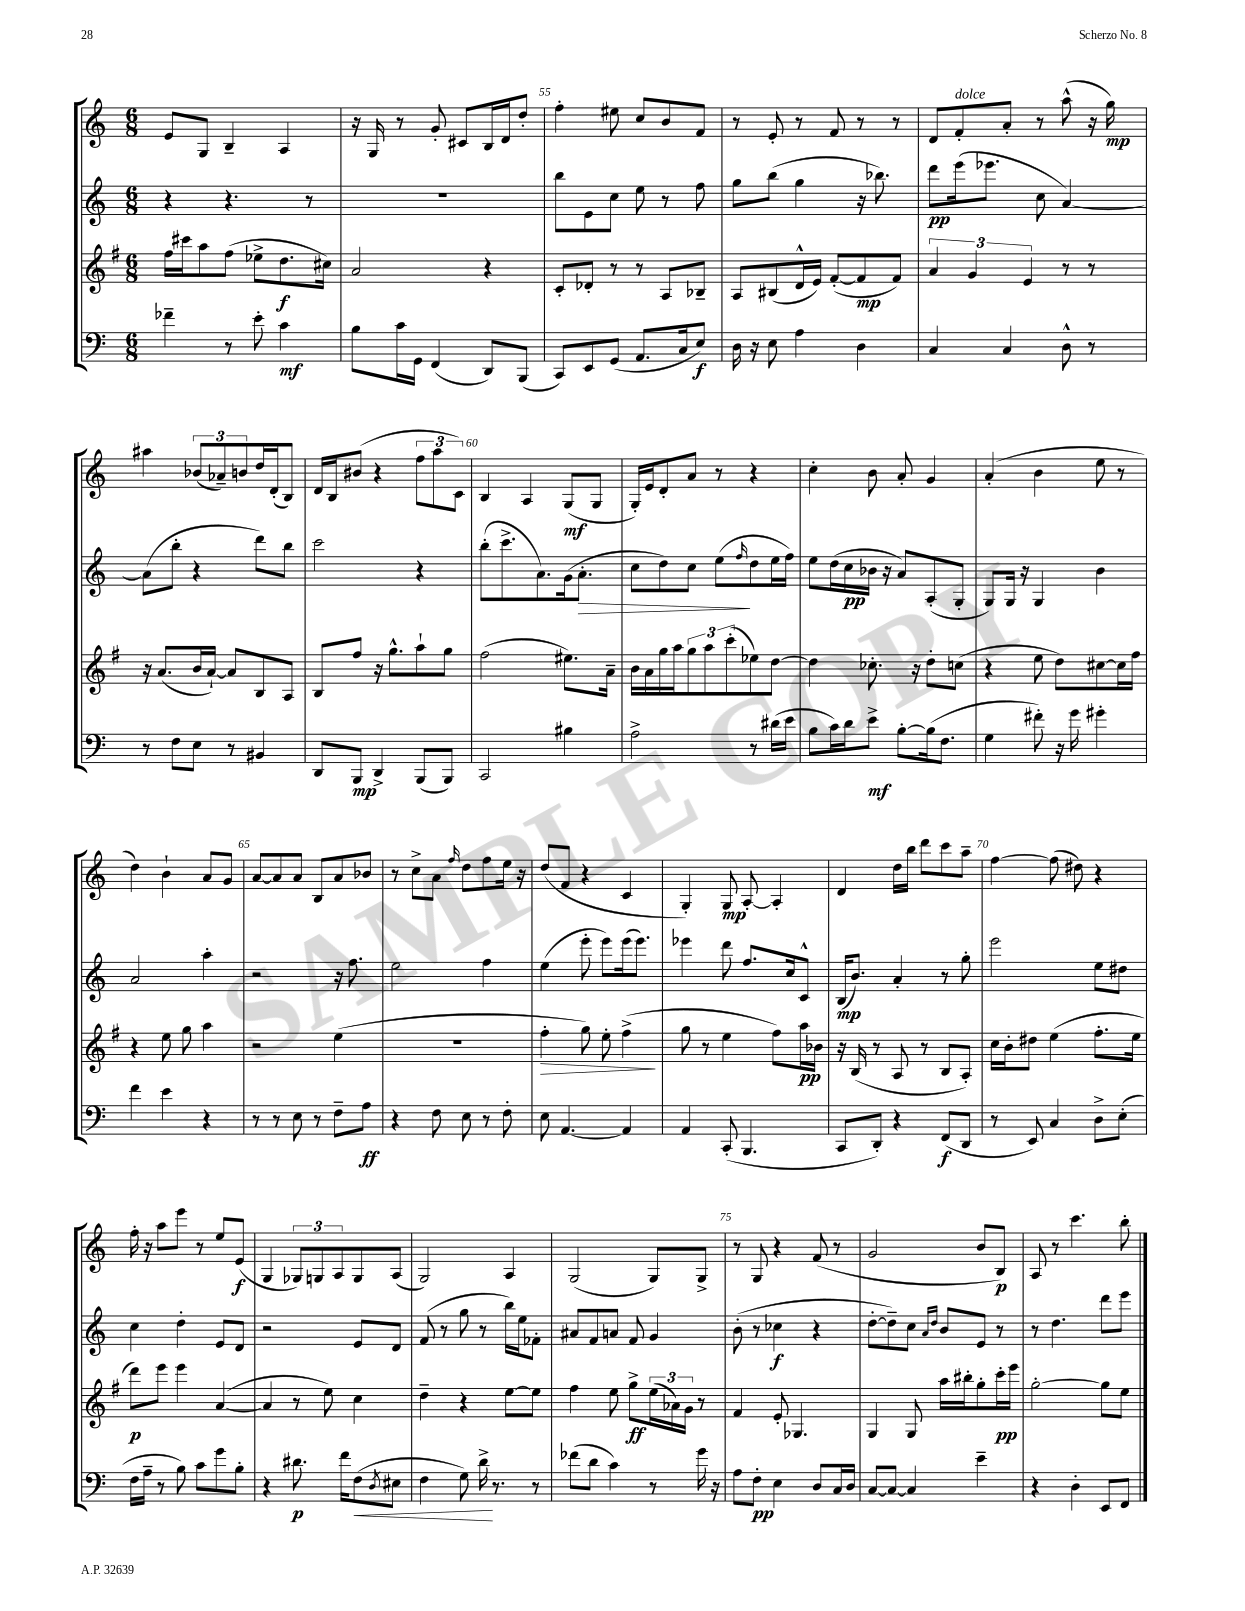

**kern	**dynam	**kern	**dynam	**kern	**dynam	**kern	**dynam
*part4	*part4	*part3	*part3	*part2	*part2	*part1	*part1
*staff4	*staff4	*staff3	*staff3	*staff2	*staff2	*staff1	*staff1
*clefF4	*	*clefG2	*	*clefG2	*	*clefG2	*
*k[]	*	*k[f#]	*	*k[]	*	*k[]	*
*M6/8	*	*M6/8	*	*M6/8	*	*M6/8	*
=53	=53	=53	=53	=53	=53	=53	=53
4f-X~\	.	16ff#\LL	.	4r	.	8e/L	.
.	.	16ccc#X\J	.	.	.	.	.
.	.	8aa\	.	.	.	8G/J	.
8r	.	(8ff#\J	.	4.r	.	4B~/	.
8e'\	.	8ee-X^\L	.	.	.	.	.
4c\	mf	8.dd\	f	.	.	4A/	.
.	.	.	.	8r	.	.	.
.	.	16cc#X\Jk)	.	.	.	.	.
=54	=54	=54	=54	=54	=54	=54	=54
8B\L	.	2a/	.	2.r	.	16r	.
.	.	.	.	.	.	16G/	.
16c\L	.	.	.	.	.	8r	.
16GG\JJ	.	.	.	.	.	.	.
(4FF/	.	.	.	.	.	8g'/	.
.	.	.	.	.	.	8c#X/L	.
8DD/L)	.	4r	.	.	.	16B/L	.
.	.	.	.	.	.	16d/J	.
(8BBB/J	.	.	.	.	.	8dd'/J	.
=55	=55	=55	=55	=55	=55	=55	=55
8CC/L)	.	8c'/L	.	8bb\L	.	4ff'\	.
8EE/	.	8d-X'/J	.	8e\	.	.	.
(8GG/J	.	8r	.	8cc\J	.	8ee#X\	.
8.AA/L	.	8r	.	8ee\	.	8cc/L	.
.	.	8A/L	.	8r	.	8b/	.
16C/k	.	.	.	.	.	.	.
8E/J)	f	8B-X~/J	.	8ff\	.	8f/J	.
=56	=56	=56	=56	=56	=56	=56	=56
16D\	.	8A/L	.	8gg\L	.	8r	.
16r	.	.	.	.	.	.	.
8E\	.	(8B#X/	.	(8bb\J	.	8e'/	.
4A\	.	16d^^/L	.	4gg\	.	8r	.
.	.	16e/JJ)	.	.	.	.	.
.	.	([8f#'/L	.	.	.	8f/	.
4D\	.	8f#/]	mp	16r	.	8r	.
.	.	.	.	8.bb-X\)	.	.	.
.	.	8f#/J)	.	.	.	8r	.
=57	=57	=57	=57	=57	=57	=57	=57
4C/	.	6a/	.	8ddd\L	pp	8d/L	.
!	!	!	!	!	!	!LO:TX:a:i:t=dolce	!
.	.	.	.	(16eee\k	.	8f'/	.
.	.	6g/	.	.	.	.	.
.	.	.	.	8.eee-X\J	.	.	.
4C/	.	.	.	.	.	8a'/J	.
.	.	6e/	.	.	.	.	.
.	.	.	.	8cc\	.	8r	.
8D^^\	.	8r	.	[4a/)	.	(8aa^^\	.
8r	.	8r	.	.	.	16r	.
.	.	.	.	.	.	16gg\)	mp
!!LO:LB:g=z
=58	=58	=58	=58	=58	=58	=58	=58
8r	.	16r	.	(8a\L]	.	4aa#X\	.
.	.	(8.a/L	.	.	.	.	.
8F\L	.	.	.	8bb'\J	.	.	.
8E\J	.	16b/L	.	4r	.	(12b-X/L	.
.	.	[16a`/JJ)	.	.	.	.	.
.	.	.	.	.	.	12a-X~/)	.
8r	.	8a/L]	.	.	.	.	.
.	.	.	.	.	.	12bn/	.
4BB#X/	.	8B/	.	8ddd\L)	.	16dd/L	.
.	.	.	.	.	.	(16d'/J	.
.	.	8A/J	.	8bb\J	.	8B/J)	.
=59	=59	=59	=59	=59	=59	=59	=59
8DD/L	.	8B/L	.	2ccc\	.	16d/LL	.
.	.	.	.	.	.	16B/J	.
8BBB/J	mp	8ff#/J	.	.	.	(8b#X/J	.
4DD^/	.	16r	.	.	.	4r	.
.	.	8.gg^^\L	.	.	.	.	.
(8BBB/L	.	8aa`\	.	4r	.	12ff\L	.
.	.	.	.	.	.	12aa\	.
8BBB/J)	.	8gg\J	.	.	.	.	.
.	.	.	.	.	.	12c\J)	.
=60	=60	=60	=60	=60	=60	=60	=60
2CC/	.	(2ff#\	.	(8bb'\L	.	4B/	.
.	.	.	.	8.ccc^\	.	.	.
.	.	.	.	.	.	4A/	.
.	.	.	.	8.a\)	.	.	.
4B#X\	.	8.ee#X\L)	.	(16g\k	.	(8G/L	mf
!	!	!	!	!	!LO:HP:b	!	!
.	.	.	.	8.a'\J	>	.	.
.	.	.	.	.	.	8G/J	.
.	.	16a~\Jk	.	.	.	.	.
=61	=61	=61	=61	=61	=61	=61	=61
2A^\	.	16b\LL	.	8cc\L	.	16G'/LL)	.
.	.	16a\	.	.	.	16e/J	.
.	.	16gg\	.	8dd\)	.	8d'/	.
.	.	16aa\J	.	.	.	.	.
.	.	12gg\	.	8cc\J	.	8a/J	.
.	.	12aa\	.	.	.	.	.
.	.	.	.	(8ee\L	.	8r	.
.	.	(12ccc'\	.	.	.	.	.
.	.	.	.	16qqff/	.	.	.
8r	.	8ee-X\)	.	8dd\	]	4r	.
(16d#X\LL	.	[8dd\J	.	16ee\L	.	.	.
16e\JJ	.	.	.	16ff\JJ)	.	.	.
=62	=62	=62	=62	=62	=62	=62	=62
8B\L	.	4dd\]	.	8ee\L	.	4cc'\	.
16c\L)	.	.	.	(16dd\L	.	.	.
16d\J	.	.	.	16cc\	pp	.	.
8e^\J	mf	8.cc-X'\	.	16b-X\JJ	.	8b\	.
.	.	.	.	16r	.	.	.
[8B'\L	.	.	.	8a/L)	.	8a'/	.
.	.	16r	.	.	.	.	.
(16B\k]	.	8dd'\L	.	(8A'/	.	4g/	.
8.F\J	.	.	.	.	.	.	.
.	.	(8ccn\J	.	8G'/J	.	.	.
=63	=63	=63	=63	=63	=63	=63	=63
4G\	.	4r	.	8G/L)	.	(4a'/	.
.	.	.	.	16G/Jk	.	.	.
.	.	.	.	16r	.	.	.
8f#X'\)	.	8ee\	.	4G/	.	4b\	.
16r	.	8dd\L)	.	.	.	.	.
16g\	.	.	.	.	.	.	.
4g#X'\	.	[8cc#X\	.	4b\	.	8ee\	.
.	.	16cc#\L]	.	.	.	8r	.
.	.	16ff#\JJ	.	.	.	.	.
!!LO:LB:g=z
=64	=64	=64	=64	=64	=64	=64	=64
4f\	.	4r	.	2a/	.	4dd\)	.
4e\	.	8ee\	.	.	.	4b`\	.
.	.	8gg\	.	.	.	.	.
4r	.	4aa\	.	4aa'\	.	8a/L	.
.	.	.	.	.	.	8g/J	.
=65	=65	=65	=65	=65	=65	=65	=65
8r	.	2r	.	2r	.	[8a/L	.
8r	.	.	.	.	.	8a/]	.
8E\	.	.	.	.	.	8a/J	.
8r	.	.	.	.	.	8B/L	.
8F~\L	.	(4ee\	.	16r	.	8a/	.
.	.	.	.	8.ff\	.	.	.
8A\J	ff	.	.	.	.	8b-X/J	.
=66	=66	=66	=66	=66	=66	=66	=66
4r	.	2.r	.	2ee\	.	8r	.
.	.	.	.	.	.	8cc^\L	.
8F\	.	.	.	.	.	8a\J	.
.	.	.	.	.	.	16qqff/	.
8E\	.	.	.	.	.	8dd\L	.
8r	.	.	.	4ff\	.	8ff\	.
8F'\	.	.	.	.	.	16ee\Jk	.
.	.	.	.	.	.	16r	.
=67	=67	=67	=67	=67	=67	=67	=67
!	!	!	!LO:HP:b	!	!	!	!
8E\	.	4ff#'\	>	(4ee\	.	(8dd/L	.
[4.AA/	.	.	.	.	.	8f/J	.
.	.	8gg\)	.	8eee'\	.	4r	.
.	.	8ee'\	.	8eee\L)	.	.	.
4AA/]	.	(4ff#^\	.	(16eee\k	.	4c/	.
.	.	.	.	8.eee\J)	.	.	.
.	.	.	]	.	.	.	.
=68	=68	=68	=68	=68	=68	=68	=68
4AA/	.	8gg\	.	4eee-X\	.	4G'/)	.
.	.	8r	.	.	.	.	.
(8CC'/	.	4ee\	.	8ddd\	.	8G/	mp
4.BBB/	.	.	.	8.ff/L	.	[8A'/	.
.	.	8ff#\L)	.	.	.	4A'/]	.
.	.	.	.	16cc/k	.	.	.
.	.	16aa\L	pp	8c^^/J	.	.	.
.	.	16b-X\JJ	.	.	.	.	.
=69	=69	=69	=69	=69	=69	=69	=69
8CC/L	.	16r	.	(16B/KL	mp	4d/	.
.	.	(16B/	.	8.b/J)	.	.	.
8DD'/J)	.	8r	.	.	.	.	.
4r	.	8A/	.	4a'/	.	16dd\LL	.
.	.	.	.	.	.	16bb\JJ	.
.	.	8r	.	.	.	8ddd\L	.
(8FF/L	f	8B/L	.	8r	.	8ccc\	.
8DD/J	.	8A'/J)	.	8gg'\	.	8aa~\J	.
=70	=70	=70	=70	=70	=70	=70	=70
8r	.	16cc\LL	.	2eee\	.	[4ff\	.
.	.	16b'\J	.	.	.	.	.
8EE/)	.	8dd#X\J	.	.	.	.	.
4C/	.	(4ee\	.	.	.	(8ff\]	.
.	.	.	.	.	.	8dd#X\)	.
8D^\L	.	8.ff#'\L	.	8ee\L	.	4r	.
(8E'\J	.	.	.	8dd#X\J	.	.	.
.	.	16ee\Jk	.	.	.	.	.
!!LO:LB:g=z
=71	=71	=71	=71	=71	=71	=71	=71
16F\LL	.	8ddd\L)	p	4cc\	.	16ff'\	.
16A~\JJ	.	.	.	.	.	16r	.
8r	.	8eee\J	.	.	.	8aa\L	.
8B\)	.	4eee\	.	4dd'\	.	8eee\J	.
8c\L	.	.	.	.	.	8r	.
8g\	.	([4a/	.	8e/L	.	8ee/L	.
8B'\J	.	.	.	8d/J	.	(8e/J	f
=72	=72	=72	=72	=72	=72	=72	=72
4r	.	4a/]	.	2r	.	4G/	.
8.d#X\	p	8r	.	.	.	12G-X/L)	.
.	.	.	.	.	.	12Gn/	.
.	.	8ee\)	.	.	.	.	.
.	.	.	.	.	.	12A/	.
16f\KL	.	.	.	.	.	.	.
!	!LO:HP:b	!	!	!	!	!	!
(8F\	<	4cc\	.	8e/L	.	8G/	.
8qD/	.	.	.	.	.	.	.
8E#X\J	.	.	.	8d/J	.	(8A/J	.
=73	=73	=73	=73	=73	=73	=73	=73
4F\	.	4dd~\	.	(8f/	.	2G/)	.
.	.	.	.	8r	.	.	.
8G\)	.	4r	.	8gg\	.	.	.
16d^\	.	.	.	8r	.	.	.
8.r	[	.	.	.	.	.	.
.	.	[8ee\L	.	16bb\LL)	.	4A/	.
.	.	.	.	16ee\J	.	.	.
8r	.	8ee\J]	.	8f-X'\J	.	.	.
=74	=74	=74	=74	=74	=74	=74	=74
(8f-X\L	.	4ff#\	.	8a#X/L	.	(2G/	.
8d\J	.	.	.	8f/	.	.	.
4c\)	.	8ee\	.	8an/J	.	.	.
.	.	8gg^\L	ff	8f/	.	.	.
8r	.	(24ee\L	.	4g/	.	8G/L)	.
.	.	24a-X\)	.	.	.	.	.
.	.	24g\JJ	.	.	.	.	.
16g\	.	8r	.	.	.	8G^/J	.
16r	.	.	.	.	.	.	.
=75	=75	=75	=75	=75	=75	=75	=75
8A\L	.	4f#/	.	(8b'\	.	8r	.
8F'\J	pp	.	.	8r	.	8G/	.
4E\	.	8e'/	.	4cc-X\	f	4r	.
.	.	4.G-X/	.	.	.	.	.
8D/L	.	.	.	4r	.	(8f/	.
16C/L	.	.	.	.	.	8r	.
16D/JJ	.	.	.	.	.	.	.
=76	=76	=76	=76	=76	=76	=76	=76
[8C/L	.	4G/	.	[8dd'\L	.	2g/	.
8C/J_	.	.	.	8dd~\])	.	.	.
4C/]	.	8G/	.	8cc\J	.	.	.
.	.	.	.	16qqa/LL	.	.	.
.	.	.	.	16qqdd/JJ	.	.	.
.	.	16aa\LL	.	8b/L	.	.	.
.	.	16bb#X'\J	.	.	.	.	.
4e~\	.	8gg'\	.	8e/J	.	8b/L	.
.	.	16ccc'\L	pp	8r	.	8B/J)	p
.	.	16eee\JJ	.	.	.	.	.
=77	=77	=77	=77	=77	=77	=77	=77
4r	.	[2gg'\	.	8r	.	8A/	.
.	.	.	.	4.dd\	.	8r	.
4D'\	.	.	.	.	.	4.ccc\	.
8EE/L	.	8gg\L]	.	8ddd\L	.	.	.
8FF/J	.	8ee\J	.	8eee\J	.	8bb'\	.
==	==	==	==	==	==	==	==
*-	*-	*-	*-	*-	*-	*-	*-
